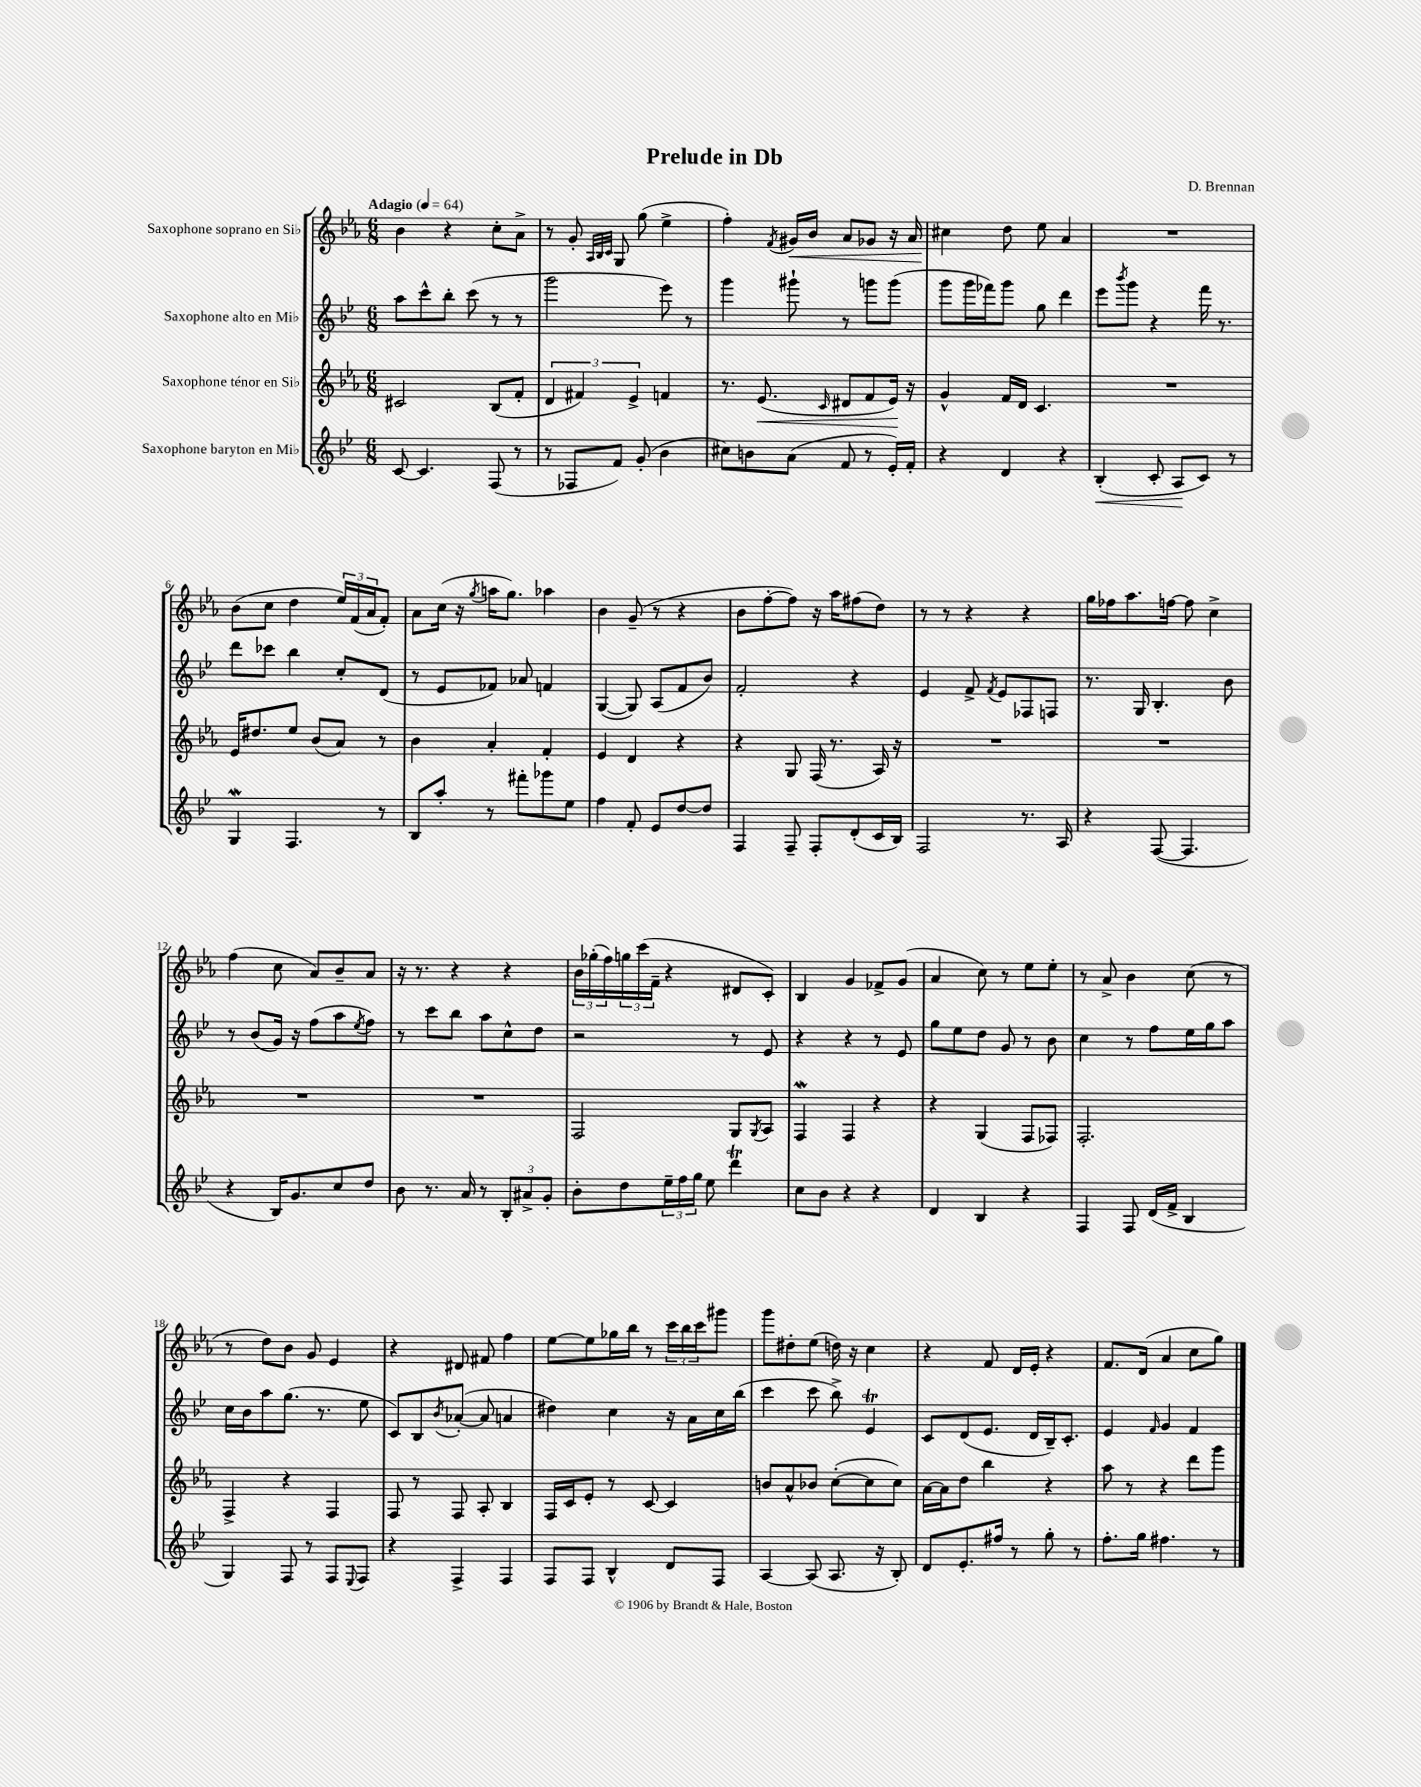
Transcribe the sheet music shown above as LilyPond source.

\header { title = "Prelude in Db" composer = "D. Brennan" }
<<
\new StaffGroup <<
\new Staff = "s0" \with { instrumentName = "Saxophone soprano en Sib" } {
    \clef treble \key ees \major \numericTimeSignature \time 6/8 \tempo "Adagio" 4 = 64
    bes'4 r4 c''8-. aes'8-> |
    r8 g'8-. \grace { aes32 bes32 c'32 } g8 g''8( ees''4-> |
    f''4-.) \acciaccatura { f'8 } gis'16\< bes'16 aes'8 ges'8 r16 aes'16 |
    cis''4\! d''8 ees''8 aes'4 |
    R2. |
    bes'8( c''8 d''4 \tuplet 3/2 { ees''16) f'16( aes'16 } f'8-.) |
    aes'8 c''16( r16 \acciaccatura { g''8 } a''16 g''8.) aes''4 |
    bes'4 g'8--( r8 r4 |
    bes'8 f''8~-. f''8) r16 aes''16 fis''8( d''8) |
    r8 r8 r4 r4 |
    g''16 fes''16 aes''8. f''16~ f''8 c''4-> |
    f''4( c''8 aes'8) bes'8-- aes'8 |
    r16 r8. r4 r4 |
    \tuplet 3/2 { bes'16 ges''16-.( f''16) } \tuplet 3/2 { g''16 c'''16( f'16-- } r4 dis'8 c'8-.) |
    bes4 g'4 fes'8-> g'8( |
    aes'4 c''8) r8 ees''8 ees''8-. |
    r8 aes'8-> bes'4 c''8( r8 |
    r8 d''8) bes'8 g'8 ees'4 |
    r4 dis'8 fis'8 f''4 |
    ees''8~ ees''8 ges''16 bes''16 r8 \tuplet 3/2 { c'''16 bes''16 c'''16 } gis'''8 |
    g'''8 dis''8-. ees''8( d''16) r16 c''4 |
    r4 f'8 d'16 ees'16-. r4 |
    f'8. d'16( aes'4 c''8 g''8) \bar "|." |
}
\new Staff = "s1" \with { instrumentName = "Saxophone alto en Mib" } {
    \clef treble \key bes \major \numericTimeSignature \time 6/8
    a''8 c'''8-^ bes''8-. c'''8( r8 r8 |
    g'''2 ees'''8) r8 |
    g'''4 gis'''8-! r8 g'''8 g'''8( |
    g'''8 g'''16 fes'''16) g'''8 g''8 d'''4 |
    ees'''8 \acciaccatura { bes'''8 } g'''8 r4 f'''16 r8. |
    d'''8 ces'''8 bes''4 c''8-. d'8( |
    r8 ees'8 fes'8) aes'8 f'4 |
    g4~( g8) a8( f'8 bes'8) |
    f'2-. r4 |
    ees'4 f'8-> \acciaccatura { f'8 } ees'8 fes8 f8 |
    r8. g16 bes4.-. bes'8 |
    r8 bes'8( g'16) r16 f''8( a''8 \acciaccatura { ees''8 } f''8) |
    r8 c'''8 bes''8 a''8 c''8-^ d''8 |
    r2 r8 ees'8 |
    r4 r4 r8 ees'8 |
    g''8 ees''8 d''8 g'8 r8 bes'8 |
    c''4 r8 f''8 ees''16 g''16 a''8 |
    c''16 bes'16 a''8 g''8.( r8. ees''8 |
    c'8) bes8 \acciaccatura { bes'8 } aes'8~-.( aes'8 a'4 |
    dis''4) c''4 r16 a'16 c''16 bes''16( |
    c'''4 c'''8 bes''8->) ees'4\trill |
    c'8 d'8( ees'8. d'16 bes16--) c'8.-. |
    ees'4 \grace { f'16 } g'4 f'4 \bar "|." |
}
\new Staff = "s2" \with { instrumentName = "Saxophone ténor en Sib" } {
    \clef treble \key ees \major \numericTimeSignature \time 6/8
    cis'2 bes8( f'8-. |
    \tuplet 3/2 { d'4 fis'4) ees'4-> } f'4 |
    r8. ees'8.\<( \grace { c'16 } dis'8 f'8 ees'16\!) r16 |
    g'4-^ f'16 d'16 c'4. |
    R2. |
    ees'16 dis''8. ees''8 bes'8( aes'8) r8 |
    bes'4 aes'4-. f'4-. |
    ees'4 d'4 r4 |
    r4 g8 f16( r8. aes16) r16 |
    R2. |
    R2. |
    R2. |
    R2. |
    f2 g8 \acciaccatura { g8 } aes8 |
    f4\mordent f4 r4 |
    r4 g4( f8 fes8) |
    f2.-. |
    f4-> r4 f4 |
    f8 r8 f8 aes8-. bes4 |
    f16 c'16 ees'8-. r8 c'8~ c'4 |
    b'8 aes'8-^ bes'8 c''8~-.( c''8 c''8) |
    aes'16~ aes'16 d''8 bes''4 r4 |
    aes''8 r8 r4 d'''8 g'''8 \bar "|." |
}
\new Staff = "s3" \with { instrumentName = "Saxophone baryton en Mib" } {
    \clef treble \key bes \major \numericTimeSignature \time 6/8
    c'8~ c'4. f8( r8 |
    r8 fes8 f'8) g'8-.( bes'4 |
    cis''8) b'8 a'8( f'8 r8 ees'16-.) f'16-. |
    r4 d'4 r4 |
    bes4-.\<( c'8-. a8\! c'8) r8 |
    g4\mordent f4. r8 |
    bes8 a''8-. r8 fis'''8-. ges'''8 ees''8 |
    f''4 f'8-. ees'8 d''8~ d''8 |
    f4 f8-- f8-. d'8-.( c'16 bes16) |
    f2 r8. a16 |
    r4 f8~( f4. |
    r4 bes16) g'8. c''8 d''8 |
    bes'8 r8. a'16 r8 \tuplet 3/2 { bes8-. ais'8-> g'8-. } |
    bes'8-. d''8 \tuplet 3/2 { ees''16-- f''16 g''16 } ees''8 d'''4\trill |
    c''8 bes'8 r4 r4 |
    d'4 bes4 r4 |
    f4 f8 d'16( f'16-> bes4 |
    g4) f8 r8 f8 \appoggiatura { ees8 } f8 |
    r4 f4-> f4 |
    f8 f8 bes4-^ d'8 f8 |
    a4~ a8( a8. r16 bes8-.) |
    d'8 ees'8.-. fis''16 r8 g''8-. r8 |
    f''8.-. g''16 fis''4. r8 \bar "|." |
}
>>
>>
